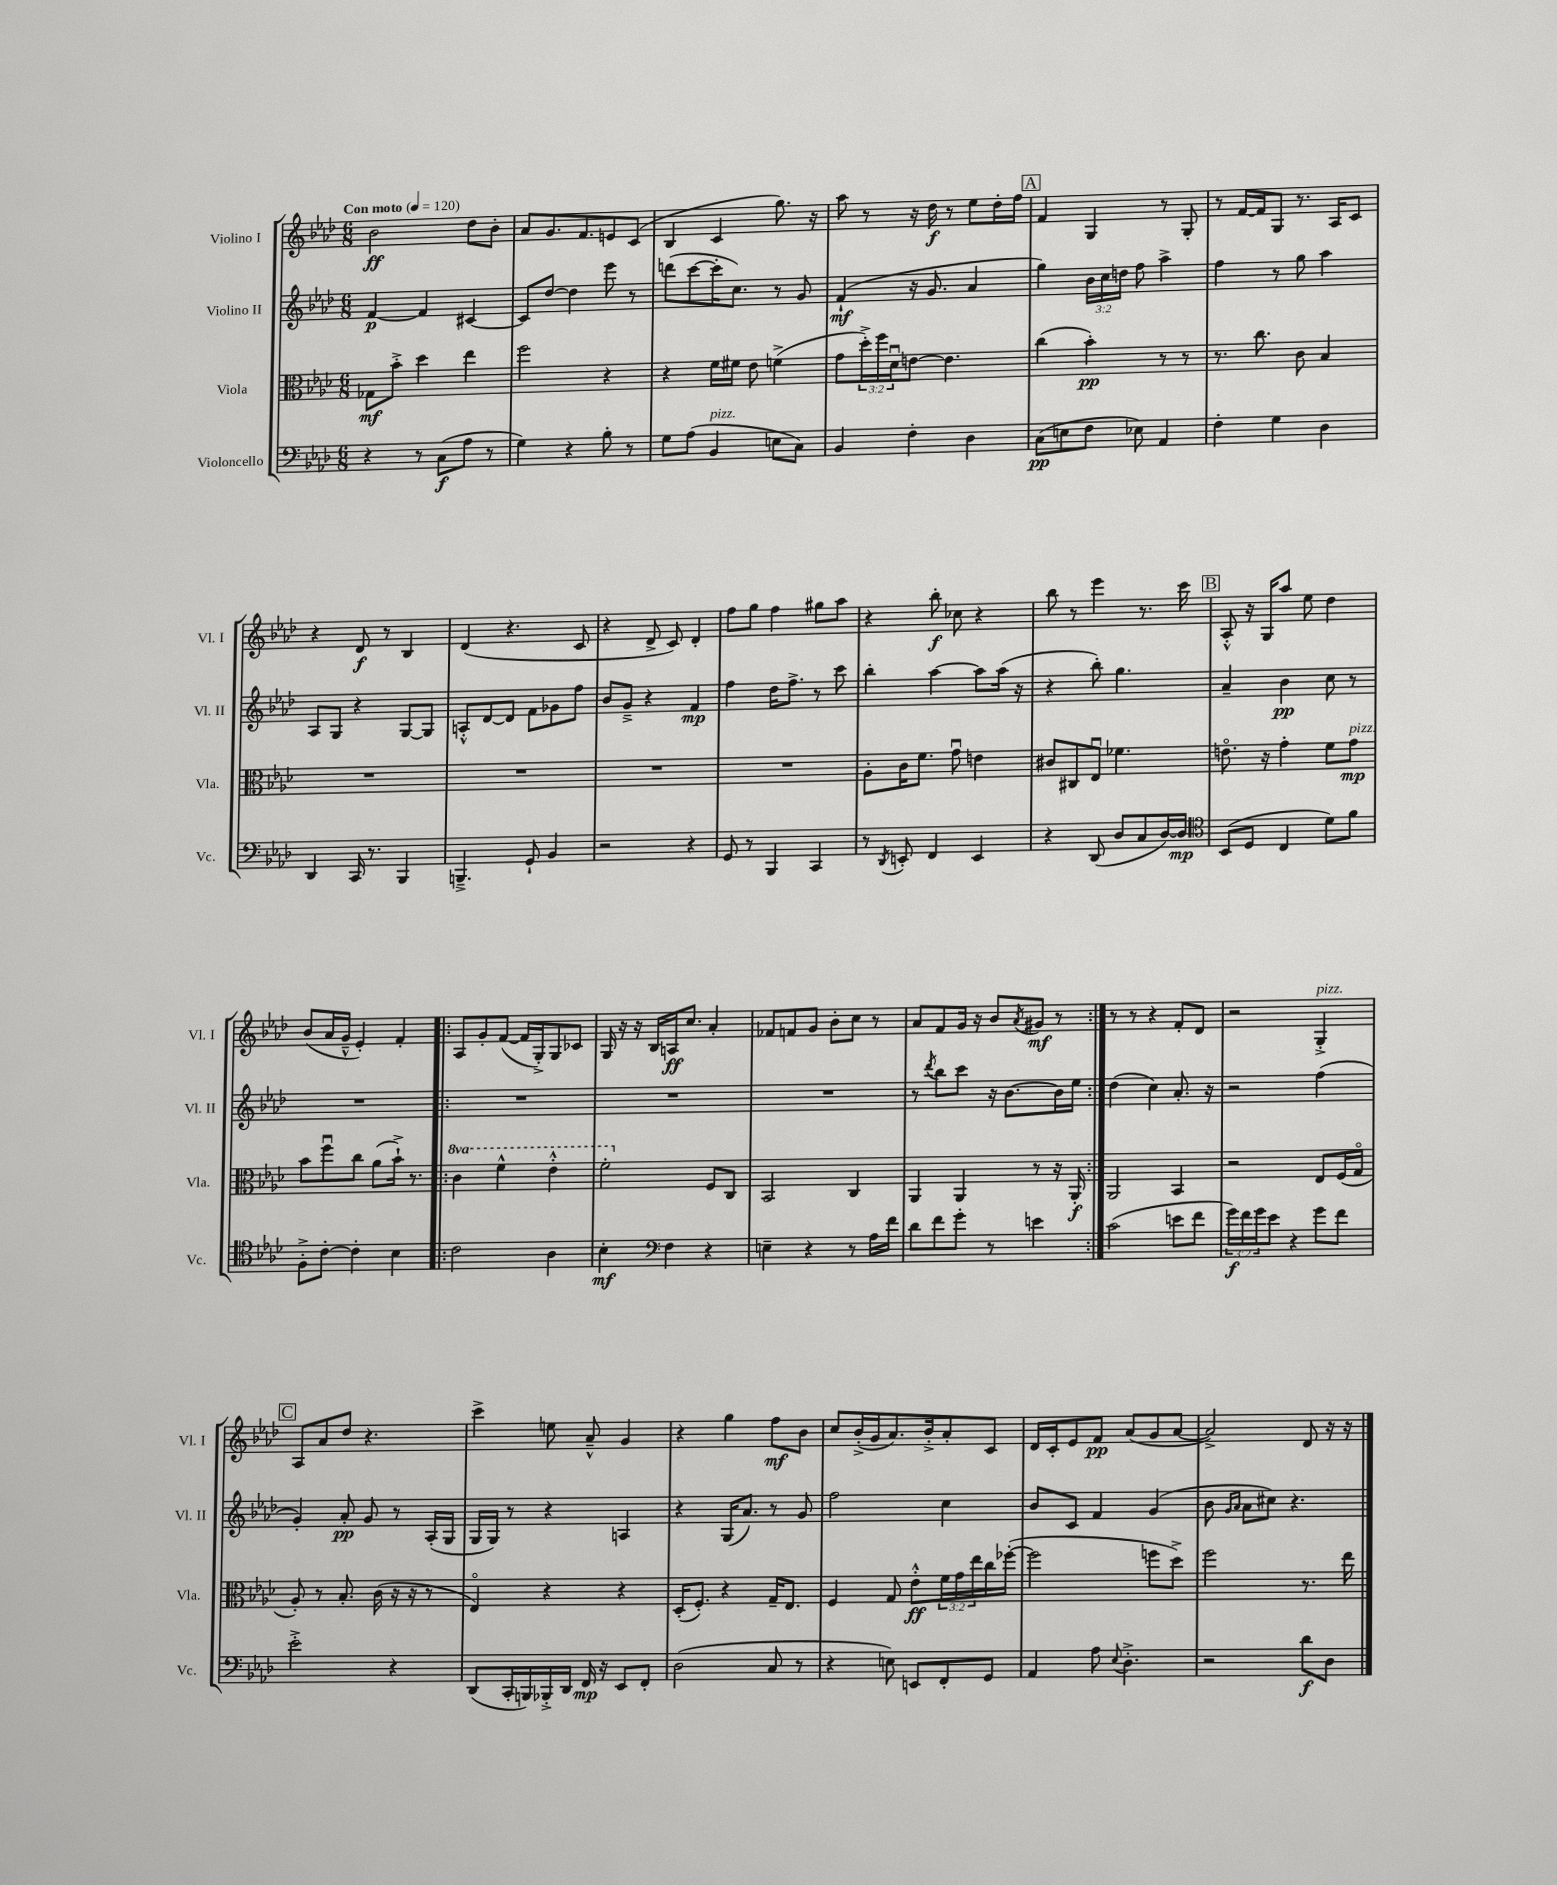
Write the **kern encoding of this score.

**kern	**dynam	**kern	**dynam	**kern	**dynam	**kern	**dynam
*part4	*part4	*part3	*part3	*part2	*part2	*part1	*part1
*staff4	*staff4	*staff3	*staff3	*staff2	*staff2	*staff1	*staff1
*I"Violoncello	*	*I"Viola	*	*I"Violino II	*	*I"Violino I	*
*I'Vc.	*	*I'Vla.	*	*I'Vl. II	*	*I'Vl. I	*
*clefF4	*	*clefC3	*	*clefG2	*	*clefG2	*
*k[b-e-a-d-]	*	*k[b-e-a-d-]	*	*k[b-e-a-d-]	*	*k[b-e-a-d-]	*
*M6/8	*	*M6/8	*	*M6/8	*	*M6/8	*
*MM120	*	*MM120	*	*MM120	*	*MM120	*
=1	=1	=1	=1	=1	=1	=1	=1
!	!	!	!	!	!	!LO:TX:a:B:t=Con moto	!
4r	.	8G-X\L	mf	[4f/	p	2b-\	ff
.	.	8b-'^\J	.	.	.	.	.
8r	.	4dd-\	.	4f/]	.	.	.
(8C\L	f	.	.	.	.	.	.
8A-\J	.	4ee-\	.	[4c#X/	.	8dd-\L	.
8r	.	.	.	.	.	8b-'\J	.
=2	=2	=2	=2	=2	=2	=2	=2
4G\)	.	2ff\	.	8c#/L]	.	8a-/L	.
.	.	.	.	[8dd-/J	.	8.g/	.
4r	.	.	.	4dd-\]	.	.	.
.	.	.	.	.	.	8.f/	.
8B-'\	.	4r	.	8eee-\	.	8en/	.
8r	.	.	.	8r	.	(8c/J	.
=3	=3	=3	=3	=3	=3	=3	=3
8G\L	.	4r	.	(8dddn\L	.	4B-/	.
(8A-\J	.	.	.	[8ccc\	.	.	.
!LO:TX:a:i:t=pizz.	!	!	!	!	!	!	!
4BB-/	.	16f\LL	.	16ccc'\K]	.	4c/	.
.	.	16f#X\JJ	.	8.cc\J)	.	.	.
.	.	8e-\	.	.	.	.	.
8En\L	.	(4fn^\	.	8r	.	8.gg\)	.
8C\J)	.	.	.	8g/	.	.	.
.	.	.	.	.	.	16r	.
=4	=4	=4	=4	=4	=4	=4	=4
4BB-/	.	8g\L	.	(4f`/	mf	8aa-\	.
.	.	24dd-'^\L)	.	.	.	8r	.
.	.	24ff\	.	.	.	.	.
.	.	24d-u\J	.	.	.	.	.
4F'\	.	[8en\J	.	16r	.	16r	.
.	.	.	.	8.g/	.	16dd-\	f
.	.	4.e\]	.	.	.	8r	.
4D-\	.	.	.	4a-/	.	8ee-\L	.
.	.	.	.	.	.	16dd-'\L	.
.	.	.	.	.	.	16ff\JJ	.
!!LO:REH:place=s1:t=A
=5	=5	=5	=5	=5	=5	=5	=5
(8C\L	pp	(4cc\	.	4gg\)	.	4f/	.
8En\	.	.	.	.	.	.	.
8F\J	.	4b-'\)	pp	24b-\LL	.	4G/	.
.	.	.	.	24cc\	.	.	.
.	.	.	.	24ddn\JJ	.	.	.
8E-X\)	.	.	.	8ff\	.	.	.
4AA-/	.	8r	.	4aa-^\	.	8r	.
.	.	8r	.	.	.	8G'/	.
=6	=6	=6	=6	=6	=6	=6	=6
4F'\	.	8.r	.	4ff\	.	8r	.
.	.	.	.	.	.	[16f/LL	.
.	.	8.cc\	.	.	.	16f/J]	.
4G\	.	.	.	8r	.	8G/J	.
.	.	8c\	.	8gg\	.	8.r	.
4D-\	.	4B-/	.	4aa-\	.	.	.
.	.	.	.	.	.	16A-/KL	.
.	.	.	.	.	.	8c/J	.
!!LO:LB:g=z
=7	=7	=7	=7	=7	=7	=7	=7
4DD-/	.	2.r	.	8A-/L	.	4r	.
.	.	.	.	8G/J	.	.	.
16CC/	.	.	.	4r	.	8d-/	f
8.r	.	.	.	.	.	.	.
.	.	.	.	.	.	8r	.
4BBB-/	.	.	.	[8G/L	.	4B-/	.
.	.	.	.	8G/J]	.	.	.
=8	=8	=8	=8	=8	=8	=8	=8
4.BBBn~^/	.	2.r	.	8An'^^/L	.	(4d-/	.
.	.	.	.	[8d-/	.	.	.
.	.	.	.	8d-/J]	.	4.r	.
8GG`/	.	.	.	8f\L	.	.	.
4BB-/	.	.	.	8g-X\	.	.	.
.	.	.	.	8ff\J	.	8c/	.
=9	=9	=9	=9	=9	=9	=9	=9
2r	.	2.r	.	8b-/L	.	4r	.
.	.	.	.	8g~^/J	.	.	.
.	.	.	.	4r	.	8d-^/	.
.	.	.	.	.	.	8c/)	.
4r	.	.	.	4f/	mp	4d-'/	.
=10	=10	=10	=10	=10	=10	=10	=10
8GG/	.	2.r	.	4ff\	.	8ff\L	.
8r	.	.	.	.	.	8gg\J	.
4BBB-/	.	.	.	16dd-\KL	.	4ff\	.
.	.	.	.	8.ff^\J	.	.	.
4CC/	.	.	.	8r	.	8gg#X\L	.
.	.	.	.	8ccc\	.	8aa-\J	.
=11	=11	=11	=11	=11	=11	=11	=11
8r	.	8A-'\L	.	4bb-'\	.	4r	.
8qDD-/	.	.	.	.	.	.	.
8EEn'/	.	16c\K	.	.	.	.	.
.	.	8.f\J	.	.	.	.	.
4FF/	.	.	.	[4aa-\	.	8bb-'\	f
.	.	8gu\	.	.	.	8cc-X\	.
4EE/	.	4en\	.	8aa-\L]	.	4r	.
.	.	.	.	(16aa-\Jk	.	.	.
.	.	.	.	16r	.	.	.
=12	=12	=12	=12	=12	=12	=12	=12
4r	.	8c#X/L	.	4r	.	8bb-\	.
.	.	8C#X/	.	.	.	8r	.
(8DD-/	.	8E-u/J	.	8bb-'\)	.	4eee-\	.
8D-/L	.	4.f-X\	.	4.gg\	.	.	.
8C/	.	.	.	.	.	8.r	.
[16D-/L)	.	.	.	.	.	.	.
16D-/JJ]	mp	.	.	.	.	16ccc\	.
!!LO:REH:place=s1:t=B
=13	=13	=13	=13	=13	=13	=13	=13
*clefC4	*	*	*	*	*	*	*
(8BB-/L	.	8.en\	.	4a-~/	.	8A-'^^/	.
8D-/J	.	.	.	.	.	16r	.
.	.	16r	.	.	.	16G/KL	.
4C/	.	4g'\	.	4b-\	pp	8aa-/J	.
.	.	.	.	.	.	8ee-\	.
8d-\L)	.	8f\L	.	8cc\	.	4dd-\	.
!	!	!LO:TX:a:i:t=pizz.	!	!	!	!	!
8f\J	.	8g\J	mp	8r	.	.	.
!!LO:LB:g=z
=14	=14	=14	=14	=14	=14	=14	=14
8F'^\L	.	8b-\L	.	2.r	.	(8b-/L	.
[8c'\J	.	8ffu\	.	.	.	16a-/L	.
.	.	.	.	.	.	16g~^^/JJ	.
4c'\]	.	8cc\J	.	.	.	4e-'/)	.
.	.	(8a-\L	.	.	.	.	.
4B-\	.	16b-`^\Jk)	.	.	.	4f'/	.
.	.	8.r	.	.	.	.	.
=15!|:	=15!|:	=15!|:	=15!|:	=15!|:	=15!|:	=15!|:	=15!|:
*	*	*8va	*	*	*	*	*
2c\	.	4cc\	.	2.r	.	8A-/L	.
.	.	.	.	.	.	8g'/	.
.	.	4ff^^\	.	.	.	([8f/J	.
.	.	.	.	.	.	16f/LL]	.
.	.	.	.	.	.	16G'^/J)	.
4A-\	.	4ee-'^^\	.	.	.	8G/	.
.	.	.	.	.	.	8c-X/J	.
=16	=16	=16	=16	=16	=16	=16	=16
4B-'\	mf	2ff'\	.	2.r	.	16G/	.
.	.	.	.	.	.	16r	.
.	.	.	.	.	.	16r	.
.	.	.	.	.	.	16B-/LL	.
*clefF4	*	*	*	*	*	*	*
4F\	.	.	.	.	.	16An/J	ff
.	.	.	.	.	.	8.cc/J	.
*	*	*X8va	*	*	*	*	*
4r	.	8F/L	.	.	.	4a-'/	.
.	.	8C/J	.	.	.	.	.
=17	=17	=17	=17	=17	=17	=17	=17
4En~\	.	2BB-/	.	2.r	.	8f-X/L	.
.	.	.	.	.	.	8fn/	.
4r	.	.	.	.	.	8g/J	.
.	.	.	.	.	.	8b-'\L	.
8r	.	4C/	.	.	.	8cc\J	.
16A-\LL	.	.	.	.	.	8r	.
16f\JJ	.	.	.	.	.	.	.
=18	=18	=18	=18	=18	=18	=18	=18
8d-\L	.	4AA-/	.	8r	.	8a-/L	.
.	.	.	.	8qddd-/	.	.	.
8f\	.	.	.	8bb-\L	.	8f/	.
8g'\J	.	4AA-/	.	8ccc\J	.	16g/Jk	.
.	.	.	.	.	.	16r	.
8r	.	.	.	16r	.	8b-/L	.
.	.	.	.	[8.b-\L	.	.	.
.	.	.	.	.	.	8qa-/	.
4en\	.	8r	.	.	.	8g#X/J	mf
.	.	16r	.	16b-\L]	.	8r	.
.	.	16AA-'/	f	16ee-\JJ	.	.	.
=19:|!	=19:|!	=19:|!	=19:|!	=19:|!	=19:|!	=19:|!	=19:|!
(2c\	.	2AA-/	.	(4dd-\	.	8r	.
.	.	.	.	.	.	8r	.
.	.	.	.	4cc\)	.	4r	.
8en\L	.	4BB-/	.	8.a-'/	.	8f'/L	.
8f\J	.	.	.	.	.	8d-/J	.
.	.	.	.	16r	.	.	.
=20	=20	=20	=20	=20	=20	=20	=20
24g\LL)	f	2r	.	2r	.	2r	.
24f\	.	.	.	.	.	.	.
24g\J	.	.	.	.	.	.	.
8e-\J	.	.	.	.	.	.	.
4r	.	.	.	.	.	.	.
!	!	!	!	!	!	!LO:TX:a:i:t=pizz.	!
8g\L	.	8E-/L	.	(4ff\	.	4G'^/	.
8f\J	.	(16F/L	.	.	.	.	.
.	.	16G/JJ	.	.	.	.	.
!!LO:LB:g=z
!!LO:REH:place=s1:t=C
=21	=21	=21	=21	=21	=21	=21	=21
2e-'^\	.	8A-'/)	.	4g'/)	.	8A-/L	.
.	.	8r	.	.	.	8a-/	.
.	.	8.B-'/	.	8a-'/	pp	8dd-/J	.
.	.	.	.	8g/	.	4.r	.
.	.	(16c\	.	.	.	.	.
4r	.	16r	.	8r	.	.	.
.	.	16r	.	.	.	.	.
.	.	8r	.	(16A-'/LL	.	.	.
.	.	.	.	16G/JJ	.	.	.
=22	=22	=22	=22	=22	=22	=22	=22
(8DD-/L	.	4E-/)	.	16G/LL	.	4ccc^\	.
.	.	.	.	16G/JJ)	.	.	.
16CC'/L	.	.	.	8r	.	.	.
16BBBn/)	.	.	.	.	.	.	.
16BBB-X'^/	.	4r	.	4r	.	8een\	.
16DD-/JJ	.	.	.	.	.	.	.
16FF/	mp	.	.	.	.	8a-~^^/	.
16r	.	.	.	.	.	.	.
8EE-/L	.	4r	.	4An/	.	4g/	.
8FF'/J	.	.	.	.	.	.	.
=23	=23	=23	=23	=23	=23	=23	=23
(2D-\	.	(16D-'/KL	.	4r	.	4r	.
.	.	8.F'/J)	.	.	.	.	.
.	.	4r	.	(16G/KL	.	4gg\	.
.	.	.	.	8.a-/J)	.	.	.
8C/	.	16G~/KL	.	8r	.	8ff\L	mf
.	.	8.E-/J	.	.	.	.	.
8r	.	.	.	8g/	.	8b-\J	.
=24	=24	=24	=24	=24	=24	=24	=24
4r	.	4F/	.	2ff\	.	8cc/L	.
.	.	.	.	.	.	(16b-'^/L	.
.	.	.	.	.	.	16g/J	.
8En\)	.	8G/	.	.	.	8.a-/)	.
8EEn/L	.	8e-'^^\L	ff	.	.	.	.
.	.	.	.	.	.	16b-'^/k	.
8FF'/	.	24f\L	.	4cc\	.	8a-'/	.
.	.	24g\	.	.	.	.	.
.	.	24ee-\	.	.	.	.	.
8GG/J	.	16cc\	.	.	.	8c/J	.
.	.	([16ff-X'\JJ	.	.	.	.	.
=25	=25	=25	=25	=25	=25	=25	=25
4AA-/	.	2ff-\]	.	8b-/L	.	16d-/LL	.
.	.	.	.	.	.	16c'/J	.
.	.	.	.	8c/J	.	8e-/	.
8A-\	.	.	.	4f/	.	8f/J	pp
8qqE-/	.	.	.	.	.	.	.
4.D-'^\	.	.	.	.	.	(8a-/L	.
.	.	8ffn\L	.	(4g/	.	8g/	.
.	.	8dd-^\J)	.	.	.	[8a-/J	.
=26	=26	=26	=26	=26	=26	=26	=26
2r	.	2ff\	.	8b-\	.	2a-^/])	.
.	.	.	.	16qqg/LL	.	.	.
.	.	.	.	16qqa-/JJ	.	.	.
.	.	.	.	8a-\L	.	.	.
.	.	.	.	8cc#X\J)	.	.	.
.	.	.	.	4.r	.	.	.
8d-\L	f	8.r	.	.	.	8d-/	.
8D-\J	.	.	.	.	.	16r	.
.	.	16ee-\	.	.	.	16r	.
==	==	==	==	==	==	==	==
*-	*-	*-	*-	*-	*-	*-	*-
